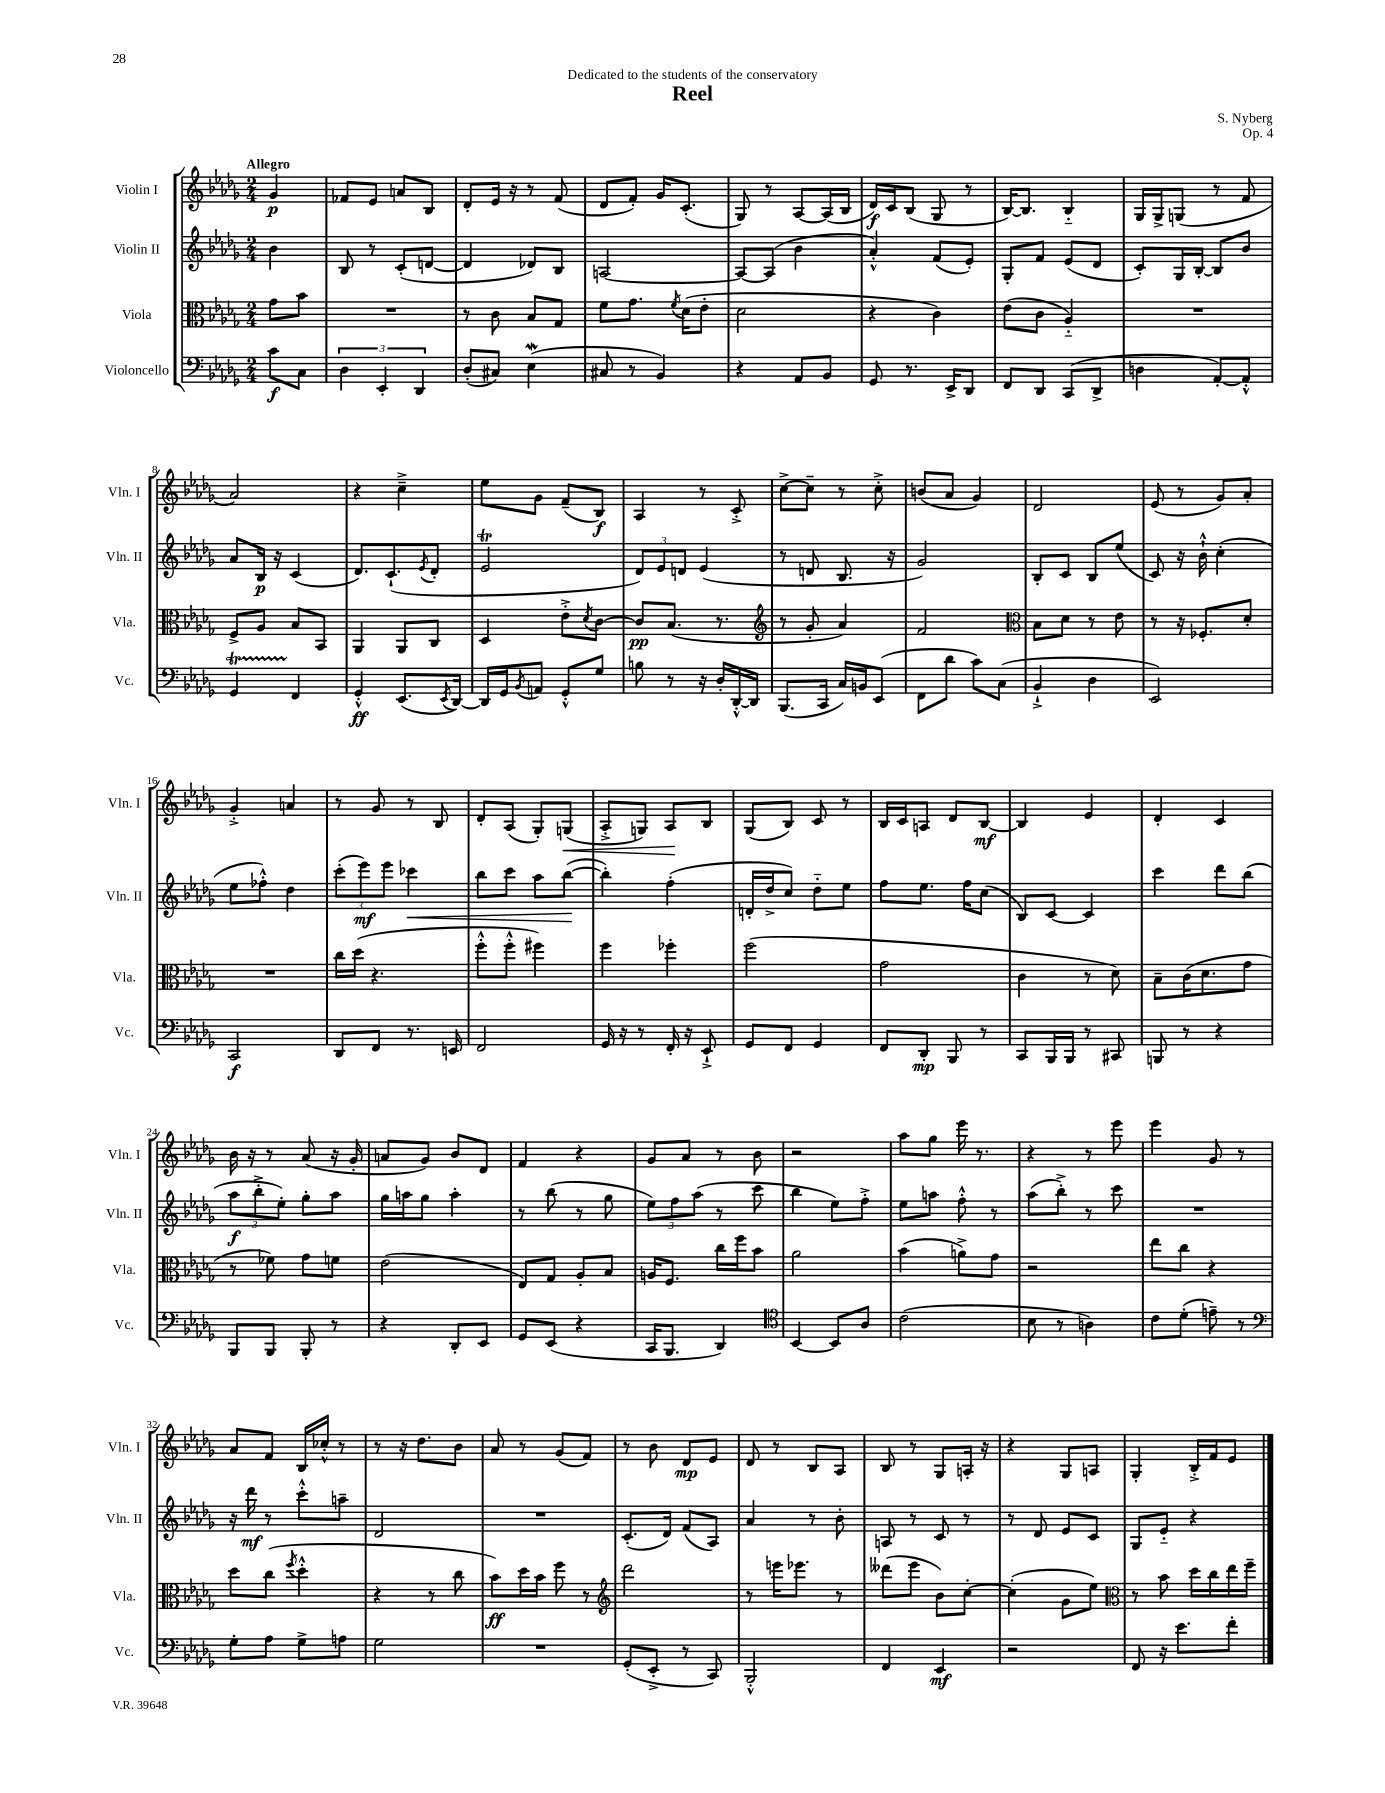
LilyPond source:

\header { title = "Reel" composer = "S. Nyberg" dedication = "Dedicated to the students of the conservatory" opus = "Op. 4" }
<<
\new StaffGroup <<
\new Staff = "s0" \with { instrumentName = "Violin I" shortInstrumentName = "Vln. I" } {
    \clef treble \key des \major \numericTimeSignature \time 2/4 \partial 4 \tempo "Allegro"
    ges'4\p |
    fes'8 ees'8 a'8 bes8 |
    des'8-. ees'16 r16 r8 f'8( |
    des'8 f'8-.) ges'16 c'8.-.( |
    ges8) r8 aes8~ aes16( bes16 |
    des'16\f) c'16 bes8( ges8 r8 |
    bes16~) bes8. bes4-_ |
    ges16 ges16-> g8( r8 f'8 |
    aes'2) |
    r4 c''4---> |
    ees''8 ges'8 f'8--( bes8\f) |
    aes4 r8 c'8-.-> |
    c''8~-> c''8-- r8 c''8-.-> |
    b'8( aes'8 ges'4) |
    des'2 |
    ees'8( r8 ges'8) aes'8-. |
    ges'4-.-> a'4 |
    r8 ges'8 r8 bes8 |
    des'8-. aes8( ges8-.) g8\<( |
    aes8-.-> g8) aes8\! bes8 |
    ges8( bes8) c'8 r8 |
    bes16 c'16 a8 des'8 bes8~\mf |
    bes4 ees'4 |
    des'4-. c'4 |
    bes'16 r16 r8 aes'8( r16 ges'16-. |
    a'8 ges'8) bes'8 des'8 |
    f'4 r4 |
    ges'8 aes'8 r8 bes'8 |
    r2 |
    aes''8 ges''8 ees'''16 r8. |
    r4 r8 ees'''8 |
    ees'''4 ges'8 r8 |
    aes'8 f'8 bes16 ces''16-.-^ r8 |
    r8 r16 des''8. bes'8 |
    aes'8 r8 ges'8( f'8) |
    r8 bes'8 des'8\mp ees'8 |
    des'8 r8 bes8 aes8 |
    bes8 r8 ges8 a16-. r16 |
    r4 ges8 a8 |
    ges4-. bes16-.-> f'16 ees'8 \bar "|." |
}
\new Staff = "s1" \with { instrumentName = "Violin II" shortInstrumentName = "Vln. II" } {
    \clef treble \key des \major \numericTimeSignature \time 2/4 \partial 4
    bes'4 |
    bes8 r8 c'8-.( d'8~ |
    d'4 des'8) bes8 |
    a2~ |
    a8~ a8( bes'4 |
    aes'4-.-^) f'8( ees'8-.) |
    ges8-. f'8 ees'8( des'8 |
    c'8-.) ges16 bes16~-. bes8 bes'8 |
    aes'8 bes16\p r16 c'4( |
    des'8.) c'8.-!( \acciaccatura { ees'8 } des'8-. |
    ees'2\trill |
    \tuplet 3/2 { des'8) ees'8 d'8 } ees'4( |
    r8 d'8 bes8. r16 |
    ges'2) |
    bes8-. c'8 bes8 ees''8( |
    c'8) r16 bes'16-!-^ c''4-.( |
    ees''8 fes''8-.-^) des''4 |
    \tuplet 3/2 { c'''8-.( ees'''8\mf) ees'''8 } ces'''4\< |
    bes''8 c'''8 aes''8 bes''8~\!( |
    bes''4-.) f''4-.( |
    d'16-. des''16-> c''8) des''8-_ ees''8 |
    f''8 ees''8. f''16 c''8( |
    bes8) c'8~ c'4 |
    c'''4 des'''8 bes''8( |
    \tuplet 3/2 { aes''8\f bes''8-.-> ees''8-.) } ges''8-. aes''8 |
    ges''16 a''16 ges''8 a''4-. |
    r8 bes''8( r8 ges''8 |
    \tuplet 3/2 { ees''8) f''8 aes''8( } r8 c'''8 |
    bes''4 ees''8) f''8-.-> |
    ees''8 a''8 f''8-.-^ r8 |
    aes''8( bes''8-.->) r8 c'''8 |
    R2 |
    r16 des'''16\mf r8 c'''8-.-^ a''8-- |
    des'2 |
    R2 |
    c'8.-.( des'16) f'8( aes8) |
    aes'4 r8 bes'8-. |
    a8 r8 c'8 r8 |
    r8 des'8 ees'8 c'8 |
    ges8 ees'8-_ r4 \bar "|." |
}
\new Staff = "s2" \with { instrumentName = "Viola" shortInstrumentName = "Vla." } {
    \clef alto \key des \major \numericTimeSignature \time 2/4 \partial 4
    ges'8 bes'8 |
    R2 |
    r8 c'8 bes8 ges8 |
    f'8 ges'8. \acciaccatura { f'8 } des'16( ees'8-. |
    des'2 |
    r4 c'4) |
    ees'8( c'8 aes4-_) |
    R2 |
    f8-> aes8 bes8 bes,8 |
    aes,4 aes,8 c8 |
    des4 ees'8-.-> \acciaccatura { des'8 } c'8~ |
    c'8\pp bes8.( r8. |
    \clef treble r8 ges'8-. aes'4) |
    f'2 |
    \clef alto bes8 des'8 r8 ees'8 |
    r8 r16 fes8.-. des'8-. |
    R2 |
    c''16 des''16( r4. |
    f''8-.-^ f''8-.-^ fis''4) |
    f''4 fes''4-. |
    f''2( |
    ges'2 |
    c'4 r8 des'8) |
    bes8-- c'16( des'8. ges'8 |
    r8 fes'8) ges'8 f'8 |
    ees'2( |
    ees8) ges8 aes8-. bes8 |
    a16 f8. c''16 f''16 bes'8 |
    aes'2 |
    bes'4( a'8->) ges'8 |
    r2 |
    ees''8 c''8 r4 |
    des''8 c''8( \acciaccatura { f''8 } des''4-.-^ |
    r4 r8 c''8 |
    bes'8\ff) des''16 bes'16 f''8 r8 |
    \clef treble des'''2 |
    r8 e'''16 ees'''8. r8 |
    deses'''8( ees'''8 bes'8) c''8~-. |
    c''4-.( ges'8 ees''8) |
    \clef alto r8 bes'8 des''16 c''16 ees''16 f''16-- \bar "|." |
}
\new Staff = "s3" \with { instrumentName = "Violoncello" shortInstrumentName = "Vc." } {
    \clef bass \key des \major \numericTimeSignature \time 2/4 \partial 4
    c'8\f c8 |
    \tuplet 3/2 { des4 ees,4-. des,4 } |
    des8-.( cis8) ees4\mordent( |
    cis8 r8 bes,4) |
    r4 aes,8 bes,8 |
    ges,8 r8. ees,16-> des,8 |
    f,8 des,8 c,8( des,8-> |
    d4 aes,8~-.) aes,8-.-^ |
    ges,4\startTrillSpan f,4\stopTrillSpan |
    ges,4-.-^\ff ees,8.( \acciaccatura { ees,8 } des,16~) |
    des,16 ges,16 \acciaccatura { bes,8 } a,8 ges,8-.-^ ges8 |
    b8 r8 r16 des16-. des,16~-.-^ des,16 |
    bes,,8.( c,16 c16) b,16 ees,8( |
    f,8 des'8 c'8) c8( |
    bes,4-!-> des4 |
    ees,2) |
    c,2\f |
    des,8 f,8 r8. e,16 |
    f,2 |
    ges,16 r16 r8 f,16-. r16 ees,8-!-> |
    ges,8 f,8 ges,4 |
    f,8 des,8-.\mp bes,,8 r8 |
    c,8 bes,,16 bes,,16 r8 cis,8 |
    b,,8 r8 r4 |
    bes,,8 bes,,8 bes,,8-. r8 |
    r4 des,8-. ees,8 |
    ges,8 ees,8( r4 |
    c,16 bes,,8. des,4) |
    \clef tenor bes,4~ bes,8 aes8 |
    c'2( |
    bes8 r8 a4) |
    c'8 des'8-.( e'8--) r8 |
    \clef bass ges8-. aes8 ges8-> a8 |
    ges2 |
    R2 |
    ges,8-.( ees,8-.-> r8 c,8) |
    bes,,2-.-^ |
    f,4 ees,4\mf |
    r2 |
    f,8 r16 ees'8. f'8-. \bar "|." |
}
>>
>>
